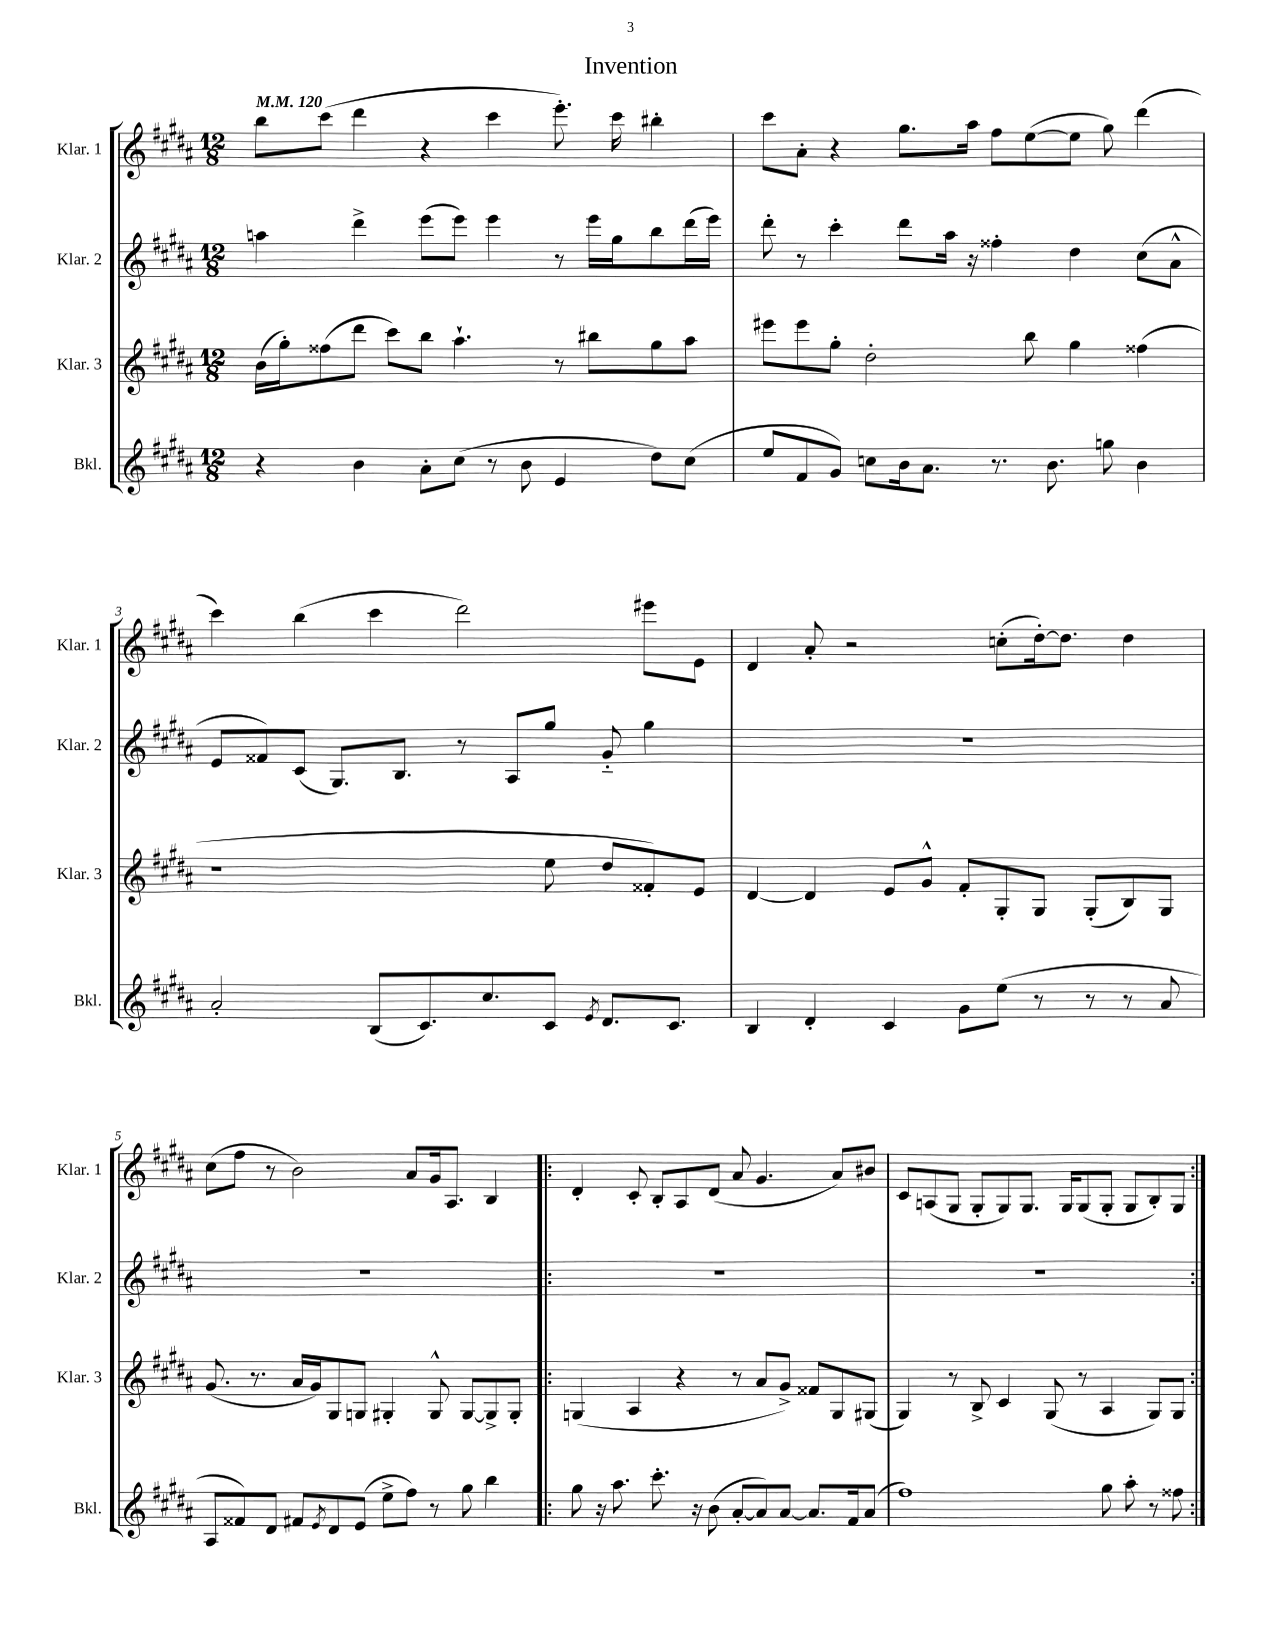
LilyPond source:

\header { title = "Invention" }
<<
\new StaffGroup <<
\new Staff = "s0" \with { instrumentName = "Klar. 1" shortInstrumentName = "Klar. 1" } {
    \clef treble \key b \major \numericTimeSignature \time 12/8 \tempo 4 = 120
    b''8 cis'''8( dis'''4 r4 cis'''4 e'''8.-.) cis'''16 bis''4-. |
    cis'''8 ais'8-. r4 gis''8. ais''16 fis''8 e''8~( e''8 gis''8) dis'''4( |
    cis'''4) b''4( cis'''4 dis'''2) eis'''8 e'8 |
    dis'4 ais'8-. r2 c''8-.( dis''16~-.) dis''8. dis''4 |
    cis''8( fis''8 r8 b'2) ais'8 gis'16 ais8. b4 |
    \repeat volta 2 { dis'4-. cis'8-. b8-. ais8 dis'8( ais'8 gis'4. ais'8) bis'8 |
    cis'8 a8( gis8 gis8-. gis8) gis8. gis16 gis8( gis8-. gis8 b8-.) gis8 | }
}
\new Staff = "s1" \with { instrumentName = "Klar. 2" shortInstrumentName = "Klar. 2" } {
    \clef treble \key b \major \numericTimeSignature \time 12/8
    a''4 dis'''4-> e'''8( e'''8) e'''4 r8 e'''16 gis''16 b''8 dis'''16( e'''16) |
    dis'''8-. r8 cis'''4-. dis'''8 ais''16 r16 fisis''4-. dis''4 cis''8( ais'8-^ |
    e'8 fisis'8) cis'8( gis8.) b8. r8 ais8 gis''8 gis'8-_ gis''4 |
    R1. |
    R1. |
    \repeat volta 2 { R1. |
    R1. | }
}
\new Staff = "s2" \with { instrumentName = "Klar. 3" shortInstrumentName = "Klar. 3" } {
    \clef treble \key b \major \numericTimeSignature \time 12/8
    b'16( gis''16-.) fisis''8( dis'''8 cis'''8) b''8 ais''4.-! r8 bis''8 gis''8 ais''8 |
    eis'''8 eis'''8 gis''8-. dis''2-. b''8 gis''4 fisis''4( |
    r1 e''8 dis''8 fisis'8-.) e'8 |
    dis'4~ dis'4 e'8 gis'8-^ fis'8-. gis8-. gis8 gis8-.( b8) gis8 |
    gis'8.( r8. ais'16 gis'16) gis8 g8 gis4-. gis8-^ gis8~ gis8-> gis8-. |
    \repeat volta 2 { g4( ais4 r4 r8 ais'8 gis'8->) fisis'8 g8 gis8( |
    gis4) r8 b8-> cis'4 gis8( r8 ais4 gis8) gis8 | }
}
\new Staff = "s3" \with { instrumentName = "Bkl." shortInstrumentName = "Bkl." } {
    \clef treble \key b \major \numericTimeSignature \time 12/8
    r4 b'4 ais'8-. cis''8( r8 b'8 e'4 dis''8) cis''8( |
    e''8 fis'8 gis'8) c''8 b'16 ais'8. r8. b'8. g''8 b'4 |
    ais'2-. b8( cis'8.) cis''8. cis'8 \acciaccatura { e'8 } dis'8. cis'8. |
    b4 dis'4-. cis'4 gis'8 e''8( r8 r8 r8 ais'8 |
    ais8 fisis'8) dis'8 fis'8 \acciaccatura { e'8 } dis'8 e'8( e''8-> fis''8) r8 gis''8 b''4 |
    \repeat volta 2 { gis''8 r16 ais''8. cis'''8.-. r16 b'8( ais'8~-. ais'8) ais'8~ ais'8. fis'16 ais'8( |
    fis''1) gis''8 ais''8-. r8 fisis''8 | }
}
>>
>>
